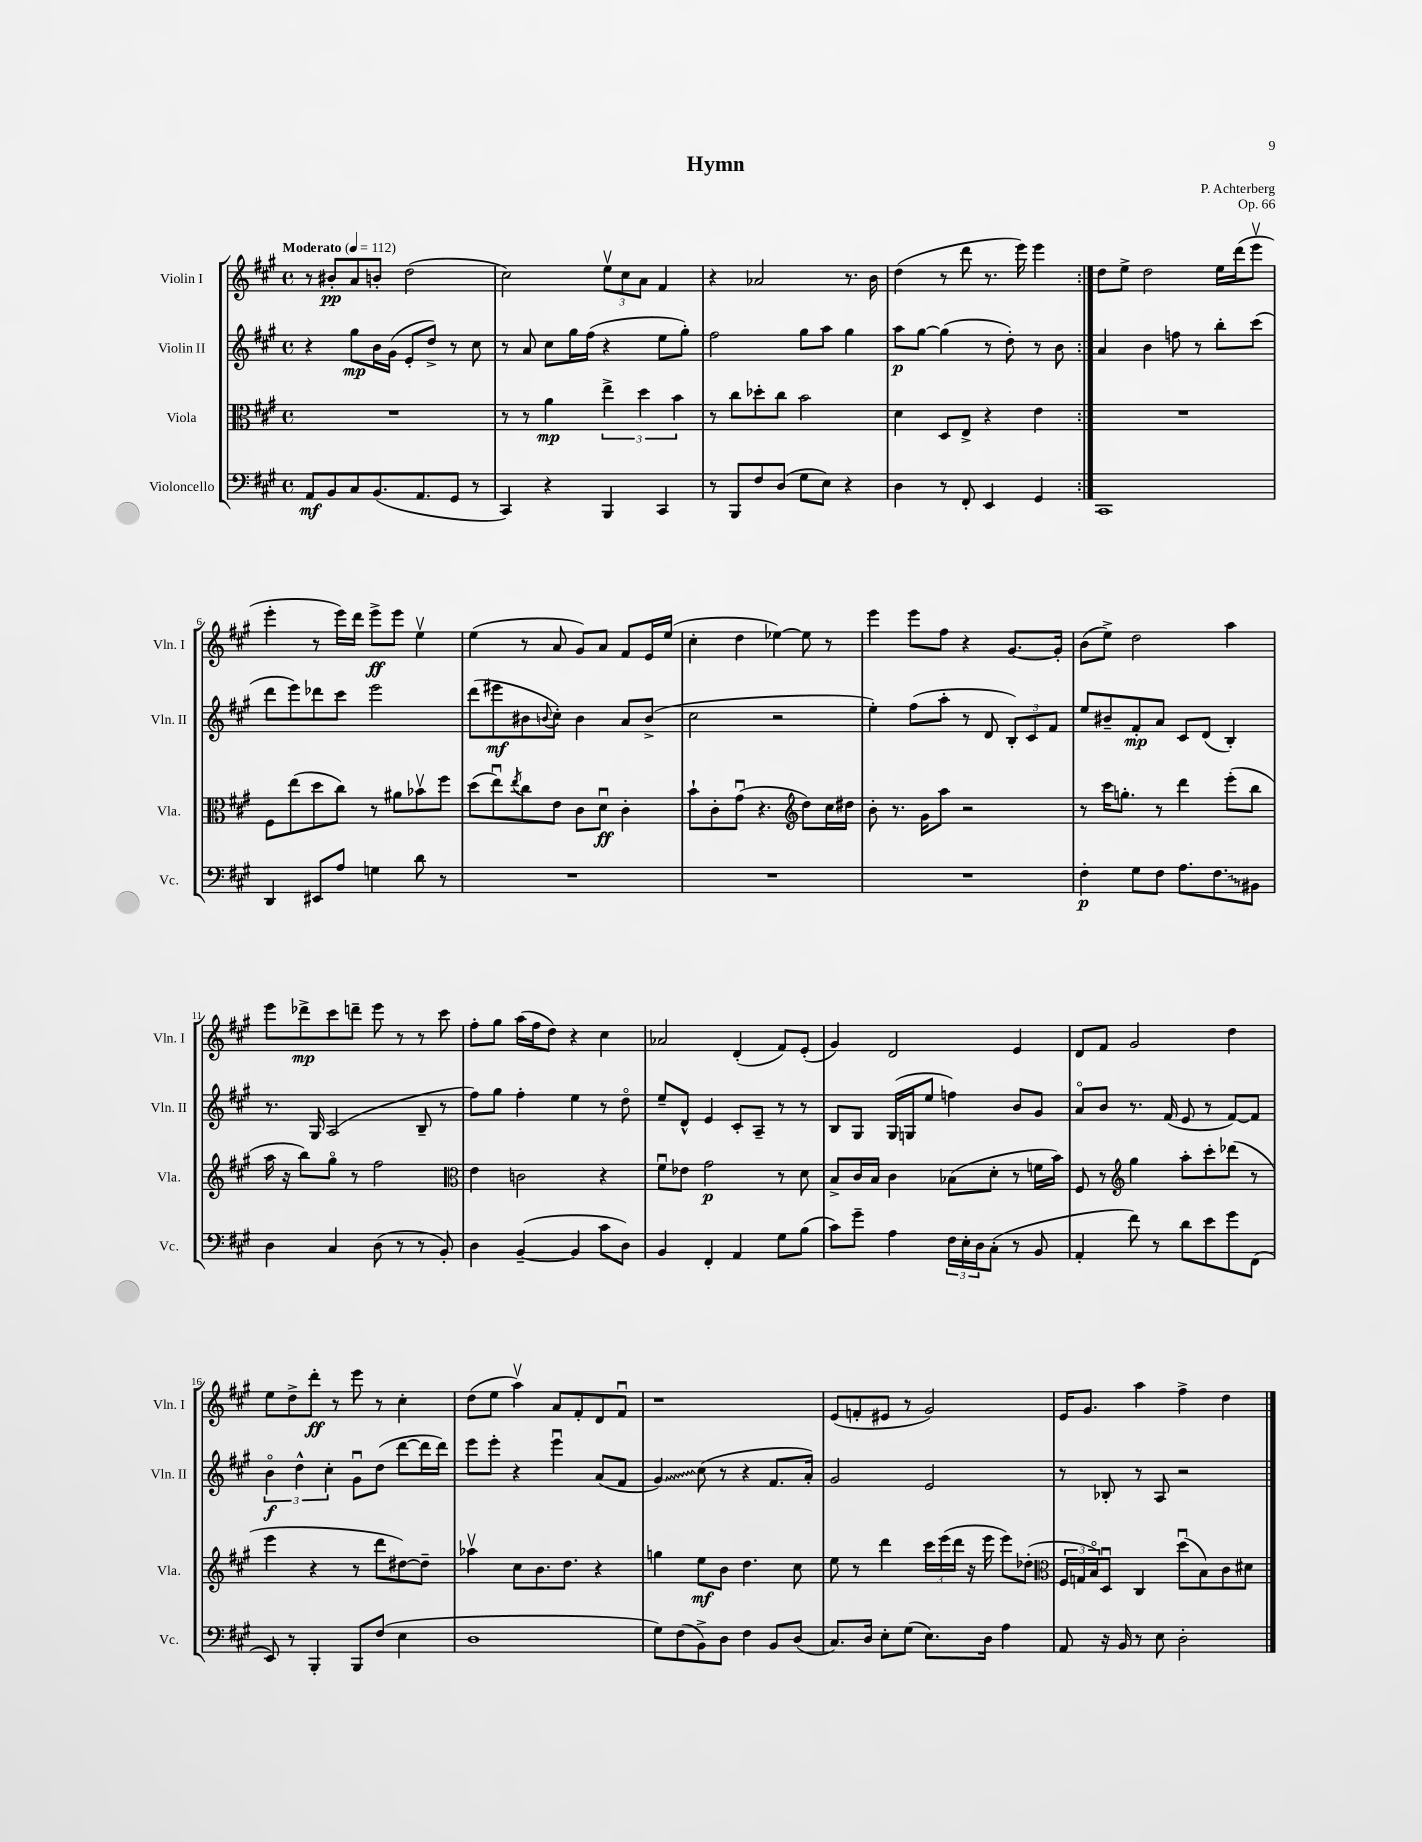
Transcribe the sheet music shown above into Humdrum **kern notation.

**kern	**kern	**kern	**kern
*staff4	*staff3	*staff2	*staff1
*clefF4	*clefC3	*clefG2	*clefG2
*k[f#c#g#]	*k[f#c#g#]	*k[f#c#g#]	*k[f#c#g#]
*M4/4	*M4/4	*M4/4	*M4/4
*met(c)	*met(c)	*met(c)	*met(c)
*MM112	*MM112	*MM112	*MM112
8AA/L	1r	4r	8r
8BB/	.	.	8b#'/L
8C#/	.	8gg#\L	8a/
(8.BB/	.	16b\L	8b'/J
.	.	(16g#\JJ	.
.	.	8e'/L	(2dd\
8.AA/	.	.	.
.	.	8dd^/J)	.
8GG#/J	.	8r	.
8r	.	8cc#\	.
=	=	=	=
4CC#/)	8r	8r	2cc#\)
.	8r	8a/	.
4r	4a\	8cc#\L	.
.	.	16gg#\L	.
.	.	(16ff#\JJ	.
4BBB/	6ee^\	4r	12eev\L
.	.	.	12cc#\
.	6dd\	.	12a\J
4CC#/	.	8ee\L	4f#/
.	6b\	.	.
.	.	8gg#'\J)	.
=	=	=	=
8r	8r	2ff#\	4r
8BBB/L	8cc#\L	.	.
8F#/	8dd-'\	.	2a-/
(8D/J	8cc#\J	.	.
8G#\L	2b\	8gg#\L	.
8E\J)	.	8aa\J	.
4r	.	4gg#\	8.r
.	.	.	16b\
=	=	=	=
4D\	4d\	8aa\L	(4dd\
.	.	[8gg#\J	.
8r	8D/L	(4gg#\]	8r
8FF#'/	8E^/J	.	8ddd\
4EE/	4r	8r	8.r
.	.	8dd'\)	.
.	.	.	16eee\)
4GG#/	4e\	8r	4eee\
.	.	8b\	.
=:|!	=:|!	=:|!	=:|!
1CC#	1r	4a/	8dd\L
.	.	.	8ee^\J
.	.	4b\	2dd\
.	.	8ff\	.
.	.	8r	.
.	.	8bb'\L	16ee\LL
.	.	.	(16ddd\J
.	.	(8ccc#\J	8eeev\J
=	=	=	=
4DD/	8F#\L	8ddd\L	4eee'\
.	(8ee\	8eee\)	.
8EE#/L	8dd\	8ddd-\	8r
8A/J	8cc#\J)	8ccc#\J	16eee\LL)
.	.	.	16ddd\JJ
4G\	8r	2eee\	8eee^\L
.	8a#\L	.	8eee\J
8d\	8b-v\	.	4eev\
8r	8ff#\J	.	.
=	=	=	=
1r	(8dd\L	(8ddd\L	(4ee\
.	8eeu\)	8eee#\	.
.	8qee/	.	.
.	8cc#\	8b#\	8r
.	.	8qqb/	.
.	8e\J	8cc#'\J)	8a/
.	8c#\L	4b\	8g#/L)
.	8du\J	.	8a/J
.	4c#'\	8a/L	8f#/L
.	.	(8b^/J	16e/L
.	.	.	(16ee/JJ
=	=	=	=
1r	8b`\L	2cc#\	4cc#'\
.	8c#'\	.	.
.	(8g#u\J	.	4dd\
.	4.r	.	.
.	.	2r	[4ee-\)
*	*clefG2	*	*
.	8dd\L)	.	8ee-\]
.	16cc#\L	.	8r
.	16dd#\JJ	.	.
=	=	=	=
1r	8b'\	4ee'\)	4eee\
.	8.r	.	.
.	.	(8ff#\L	8eee\L
.	16g#\LK	.	.
.	8aa\J	8aa'\J	8ff#\J
.	2r	8r	4r
.	.	8d/	.
.	.	12B'/L)	[8.g#/L
.	.	12c#/	.
.	.	12f#/J	.
.	.	.	16g#'/]Jk
=	=	=	=
4F#'\	8r	8ee/L	(8b\L
.	16ccc#\LK	8b#~/	8ee^\J)
.	8.gg'\J	.	.
8G#\L	.	8f#'/	2dd\
8F#\J	8r	8a/J	.
8.A\L	4ddd\	8c#/L	.
.	.	(8d/J	.
8.F#\	.	.	.
.	(8eee'\L	4B'/)	4aa\
8BB#\J	8bb\J	.	.
=	=	=	=
4D\	16aa\	8.r	8eee\L
.	16r	.	.
.	8bb\L)	.	8ddd-^\
.	.	16G#/	.
4C#/	8gg#o\J	(2A/	8ccc#\
.	8r	.	8ddd~\J
(8D\	2ff#\	.	8eee\
8r	.	.	8r
8r	.	8B~/	8r
8BB'/)	.	8r	8ccc#\
=	=	=	=
*	*clefC3	*	*
4D\	4e\	8ff#\L)	8ff#'\L
.	.	8gg#\J	8gg#\J
([4BB~/	2c\	4ff#'\	(16aa\LL
.	.	.	16ff#\J
.	.	.	8dd\J)
4BB/]	.	4ee\	4r
8c#\L	4r	8r	4cc#\
8D\J)	.	8ddo\	.
=	=	=	=
4BB/	8f#u\L	8ee~/L	2a-/
.	8e-\J	8d^^/J	.
4FF#'/	2g#\	4e/	.
4AA/	.	8c#'/L	(4d'/
.	.	8A~/J	.
8G#\L	8r	8r	8f#/L)
(8B\J	8d\	8r	(8e'/J
=	=	=	=
8c#\L)	8B^/L	8B/L	4g#/)
8g#~\J	16c#/L	8G#/J	.
.	16B/JJ	.	.
4A\	4c#\	(16G#/LL	2d/
.	.	16G/J	.
.	.	8ee/J	.
24F#\LL	(8B-\L	4ff\)	.
24E'\	.	.	.
24D\J	.	.	.
(8C#'\J	8d'\J	.	.
8r	8r	8b/L	4e/
8BB/	16f\LL	8g#/J	.
.	16b\JJ)	.	.
=	=	=	=
4AA'/	8F#/	8ao/L	8d/L
.	8r	8b/J	8f#/J
*	*clefG2	*	*
8f#\)	4gg#\	8.r	2g#/
8r	.	.	.
.	.	(16f#/	.
8d\L	8aa'\L	8e/	.
8e\	8ccc#'\	8r	.
8g#\	(8ddd-\J	[8f#/L)	4dd\
(8FF#\J	8r	8f#/]J	.
=	=	=	=
8EE/)	4eee\	6bo\	8ee\L
8r	.	.	8dd^\
.	.	6dd^^\	.
4BBB'/	4r	.	8ddd'\J
.	.	6cc#'\	.
.	.	.	8r
8BBB/L	8r	8g#u\L	8eee\
(8F#/J	8ddd\L	(8dd\J	8r
4E\	[8dd#\)	[8ddd\L	4cc#'\
.	8dd#~\]J	16ddd\]L	.
.	.	16ddd\JJ)	.
=	=	=	=
1D	4aa-v\	8eee\L	(8dd\L
.	.	8eee'\J	8ee\J
.	8cc#\L	4r	4aav\)
.	8.b\	.	.
.	.	4eeeu\	8a/L
.	8.dd\J	.	.
.	.	.	8f#'/
.	4r	(8a/L	8d/
.	.	8f#/J	8f#u/J
=	=	=	=
8G#\L)	4gg\	4g#/)	1r
(8F#\	.	.	.
8BB^\)	8ee\L	(8cc#\	.
8D\J	8b\J	8r	.
4F#\	4.dd\	4r	.
8BB/L	.	8.f#/L	.
(8D/J	8cc#\	.	.
.	.	16a'/Jk)	.
=	=	=	=
8.C#/L)	8ee\	2g#/	(8e/L
.	8r	.	8f'/
16D/Jk	.	.	.
8E'\L	4ddd\	.	8e#/J
(8G#\J	.	.	8r
8.E\L)	24ccc#\LL	2e/	2g#/)
.	(24eee\	.	.
.	24ddd\JJ	.	.
.	16r	.	.
16D\Jk	16eee\	.	.
4A\	8eee\L)	.	.
.	(8dd-'\J	.	.
=	=	=	=
*	*clefC3	*	*
8AA/	24F#/LL	8r	16e/LK
.	24G/	.	.
.	.	.	8.g#/J
.	24Bo/J)	.	.
16r	8Du/J	8B-'/	.
16BB/	.	.	.
8r	4C#/	8r	4aa\
8E\	.	8A/	.
2D'\	(8ddu\L	2r	4ff#^\
.	8B\)	.	.
.	8c#\	.	4dd\
.	8d#\J	.	.
==	==	==	==
*-	*-	*-	*-
